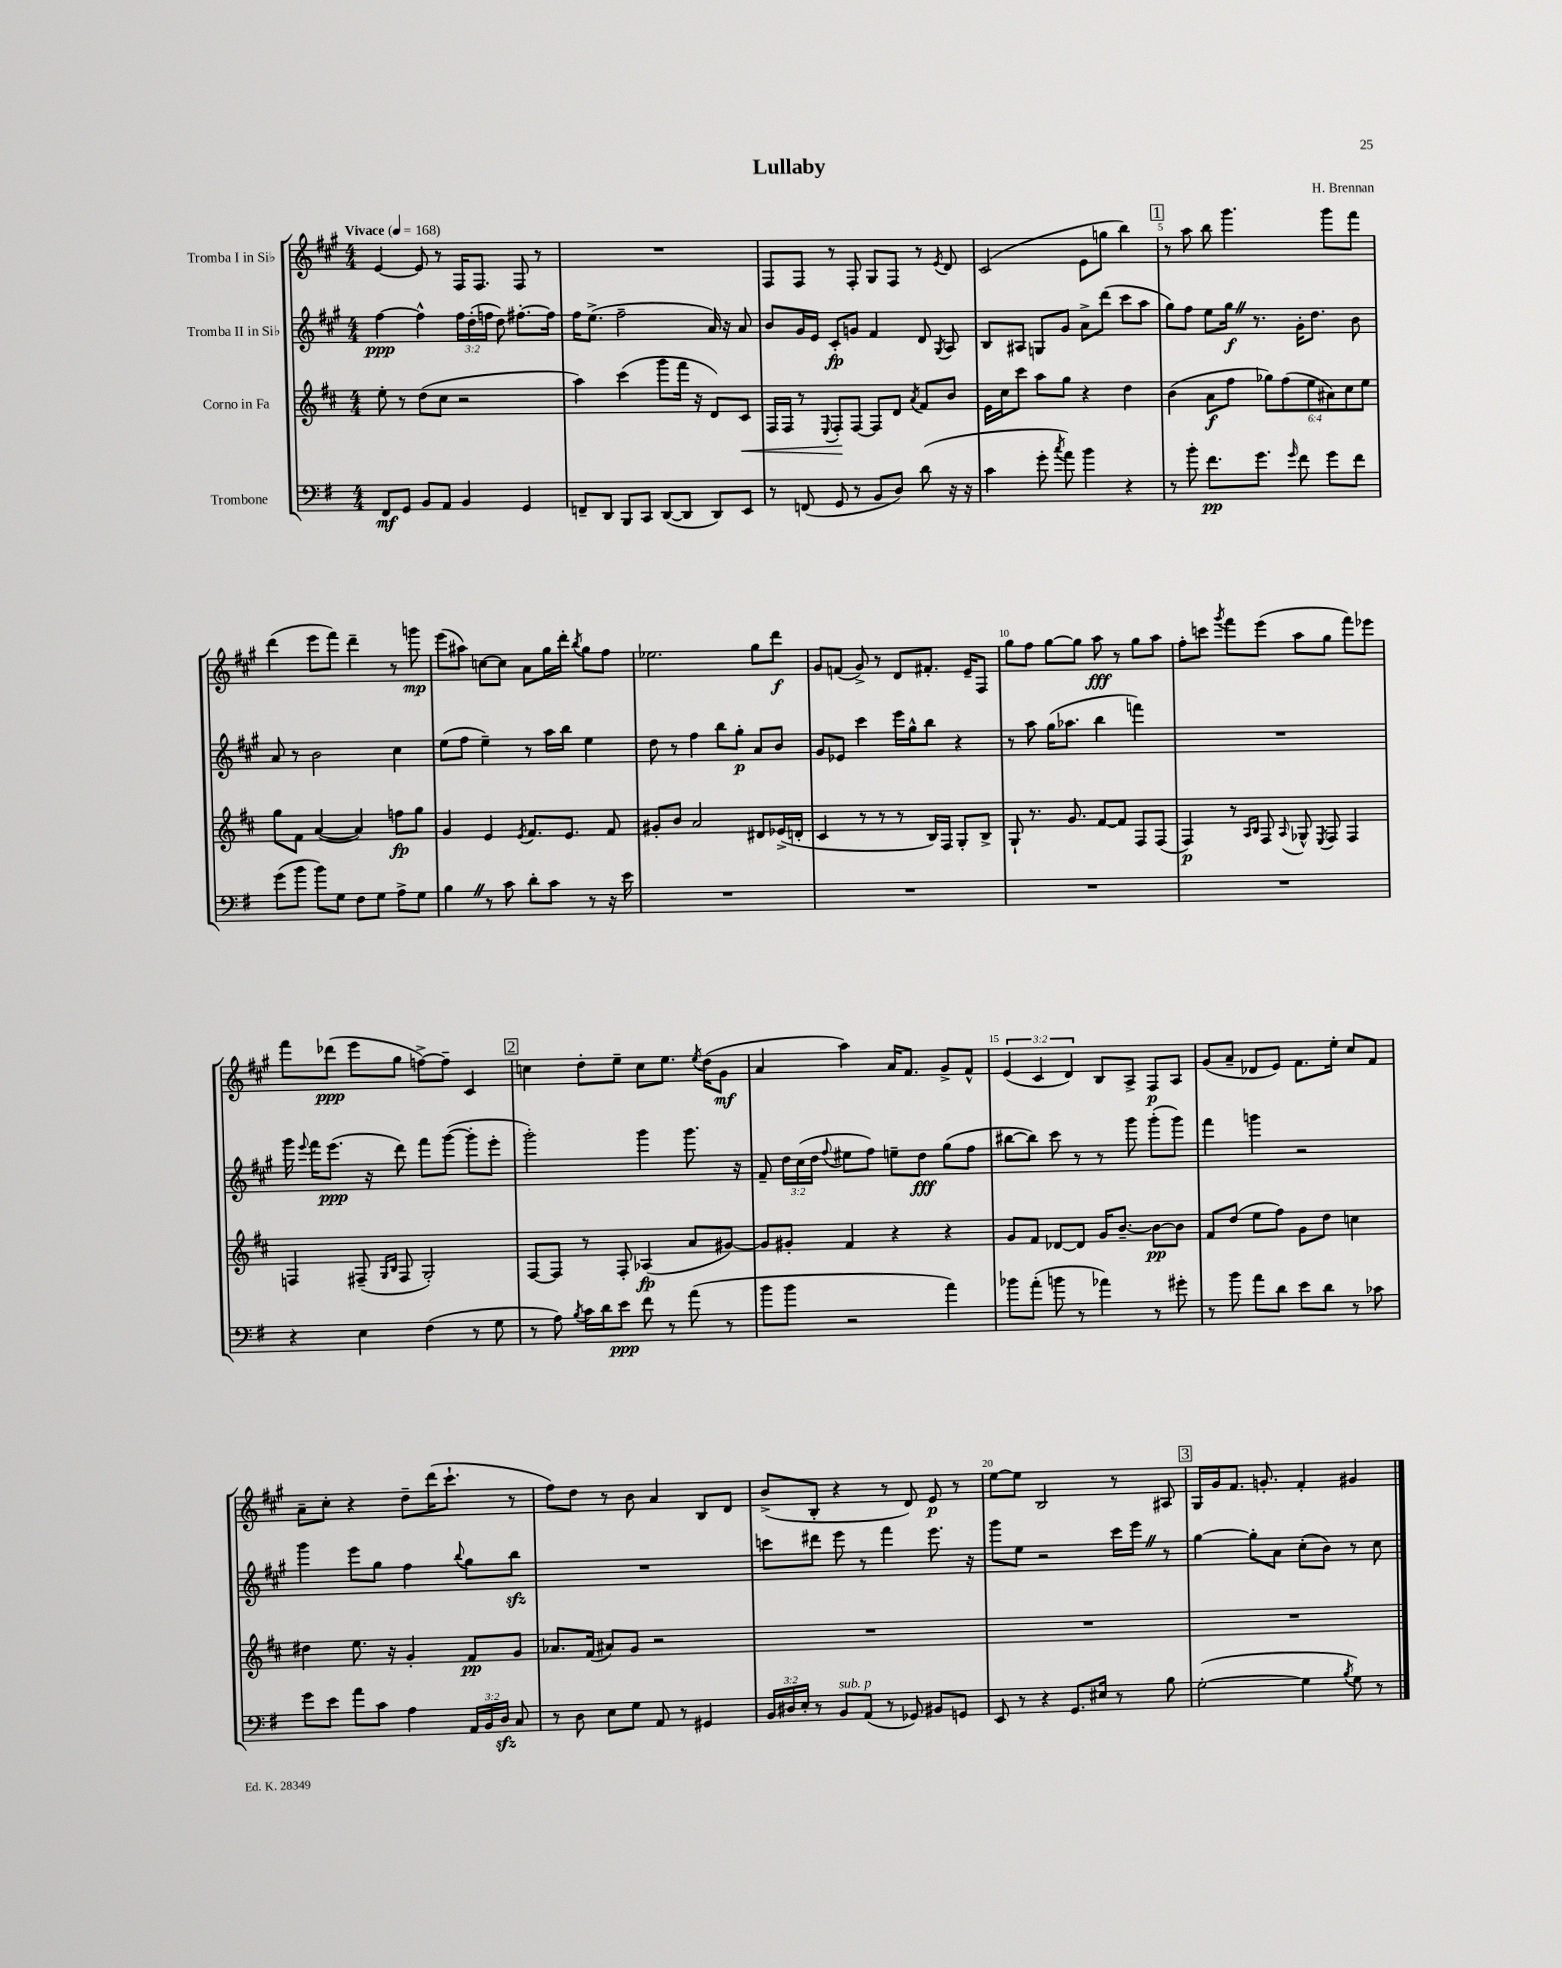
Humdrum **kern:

**kern	**kern	**kern	**kern
*staff4	*staff3	*staff2	*staff1
*clefF4	*clefG2	*clefG2	*clefG2
*k[f#]	*k[f#c#]	*k[f#c#g#]	*k[f#c#g#]
*M4/4	*M4/4	*M4/4	*M4/4
*MM168	*MM168	*MM168	*MM168
8FF#	8ee'	[4ff#	[4e
8GG	8r	.	.
8BB	(8dd	4ff#^^]	8e]
8AA	8cc#	.	8r
4BB	2r	24ff#	16F#
.	.	(24dd'	.
.	.	.	8.F#
.	.	24ff	.
.	.	8dd)	.
4GG	.	[8.ff#'	8F#
.	.	.	8r
.	.	16ff#]	.
=	=	=	=
8FF~	4aa)	16ff#	1r
.	.	(8.ee^	.
8DD	.	.	.
8BBB	(4ccc#	2ff#~	.
8CC	.	.	.
([8DD	8ggg	.	.
8DD]	16fff#	.	.
.	16r	.	.
8DD)	8d)	16a)	.
.	.	16r	.
8EE	8c#	8a	.
=	=	=	=
8r	16F#	8b	8F#
.	16F#	.	.
(8FF	8r	16g#	8F#
.	.	16e	.
.	8qqE	.	.
8GG	8F#'	8c#'	8r
8r	[8F#	8g	8F#'
8BB	8F#]	4f#	8G#
8D)	8d	.	8F#
.	8qa	.	.
(8d	8f#	8d	8r
.	.	8qG#	8qe
16r	8b	8A	8d
16r	.	.	.
=	=	=	=
4c	16e	8B	(2c#
.	16cc#	.	.
.	8ccc#	8A#	.
8g'	8aa	8G	.
8qcc	.	.	.
8a)	8gg	8g#	.
4b	4r	8a^	8e
.	.	(8ddd	8gg
4r	4dd	8ccc#	4bb)
.	.	8aa	.
=	=	=	=
8r	(4b	8gg#)	8r
8b'	.	8ff#	8aa
8.f#	8a	8ee	8bb
.	8ff#	16gg#	4.ggg#
8.g	.	8.r	.
.	12gg-)	.	.
.	(12ff#	.	.
16qqg	.	.	.
8f#	.	16g#'	.
.	12ee	.	.
.	.	8.dd	.
8g	12a#)	.	8ggg#
.	12cc#	.	.
8f#	.	8b	8fff#
.	12ee	.	.
=	=	=	=
(8g	8gg	8a	(4ddd
8b	8f#	8r	.
8b)	([4a	2b	8eee
8G	.	.	8fff#)
8F#	4a])	.	4ddd~
8G	.	.	.
8A^	8ff	4cc#	8r
8G	8gg	.	8ggg
=	=	=	=
4B	4g	(8ee	(8eee
.	.	8ff#	8aa#)
8r	4e	4ee~)	[8cc
8c	.	.	8cc]
.	8qe	.	.
8d'	8.f#	8r	8a
8c	.	16aa	16gg#
.	8.e	16bb	16ddd'
.	.	.	8qbb
8r	.	4ee	8gg#
16r	8f#	.	8ff#
16e	.	.	.
=	=	=	=
1r	8g#'	8dd	2.ee-
.	8b	8r	.
.	2a	4ff#	.
.	.	8bb	.
.	.	8gg#'	.
.	8d#	8a	8gg#
.	(16e-^	8b	8ddd
.	16d'	.	.
=	=	=	=
1r	4c#	8g#	8g#
.	.	8e-	(8f
.	8r	4ccc#	8g#^)
.	8r	.	8r
.	8r	16eee	8d
.	.	16gg#^^	.
.	16B)	8bb	8.f#'
.	16F#	.	.
.	8G'	4r	.
.	.	.	16e~
.	8B^	.	8F#
=	=	=	=
1r	8G`	8r	8gg#
.	8.r	8aa	8ff#
.	.	(16gg#	[8gg#
.	8.g	8.aa-	.
.	.	.	8gg#]
.	[8f#	4bb	8aa
.	8f#]	.	8r
.	8F#	4fff)	8gg#
.	(8F#	.	8aa
=	=	=	=
1r	4F#)	1r	8ff#'
.	.	.	8ccc
.	.	.	8qggg#
.	8r	.	8fff#
.	16qqA	.	.
.	16qqB	.	.
.	8F#	.	(8eee
.	8qqA	.	.
.	8G-^^	.	8aa
.	8qE	.	.
.	8F#	.	8gg#
.	4F#	.	8fff#)
.	.	.	8eee-
=	=	=	=
4r	4F	16ggg#	8fff#
.	.	8qqeee	.
.	.	16fff#	.
.	.	(8.eee	(8ddd-
4E	(8F#~	.	8eee
.	.	16r	.
.	16qqG	.	.
.	16qqB	.	.
.	8F#	8ddd)	8gg#
(4F#	2G')	8fff#	[8ff^)
.	.	([8ggg#	8ff~]
8r	.	8ggg#']	4c#
8G	.	8eee'	.
=	=	=	=
8r	[8F#	2ggg#')	4cc
8A)	8F#]	.	.
8qB	.	.	.
16c	8r	.	8dd'
16d	.	.	.
8e	8F#'	.	8ee~
8f#	(4A-	4ggg#	8cc
8r	.	.	8.ee
(8a	8a	8.ggg#	.
.	.	.	8qee
.	.	.	(16dd
8r	[8g#)	.	8g#
.	.	16r	.
=	=	=	=
8b	8g#]	8f#~	4a
8b	8g#'	24dd	.
.	.	(24cc#	.
.	.	24dd	.
.	.	8qqff#	.
2r	4f#	8ee#	4aa)
.	.	8ff#)	.
.	4r	8ee~	16a
.	.	.	8.f#
.	.	8dd	.
4a)	4r	(8gg#	8g#^
.	.	8ff#	8f#^^
=	=	=	=
8b-	8g	[8bb#	(6e
(8a'	8f#	8bb#])	.
.	.	.	6c#
8b	[8d-	8ccc#	.
.	.	.	6d)
8r	8d-]	8r	.
4a-)	16g	8r	8B
.	[8.b~	.	.
.	.	8ggg#	8A^
8r	8b_	(8ggg#'	8F#
8g#'	8b]	8ggg#)	8A
=	=	=	=
8r	8f#	4fff#	(8g#
8b	(8dd	.	8a~
8a	8ee	4ggg	8d-
8d	8ff#)	.	8e)
8e	8g	2r	8.f#
8d	8dd	.	.
.	.	.	16ee'
8r	4cc	.	8cc#
8c-	.	.	8f#
=	=	=	=
8g	4dd#	4ggg#	8a~
8e	.	.	8cc#'
8a	8.ee	8eee	4r
8c	.	8gg#	.
.	16r	.	.
4A	4g'	4ff#	8dd~
.	.	.	(16ddd
.	.	.	8.ccc#`
.	.	8qqbb	.
24AA	8f#	8gg#	.
24BB	.	.	.
24D	.	.	.
8C	8g	8bb	8r
=	=	=	=
8r	8.a-	1r	8ff#)
8D	.	.	8dd
.	(16f#	.	.
8E	8a#)	.	8r
8G	8g	.	8b
8AA	2r	.	4a
8r	.	.	.
4GG#	.	.	8B
.	.	.	8d
=	=	=	=
24BB	1r	8ccc	(8b^
24D#	.	.	.
24E'	.	.	.
8r	.	8ddd#	8B'
8BB	.	8eee	4r
(8AA	.	8r	.
8r	.	4fff#	8r
8GG-)	.	.	8d)
8BB#	.	8.eee	8e
8GG	.	.	8r
.	.	16r	.
=	=	=	=
8EE	1r	8ggg#	[8ee
8r	.	8ee	8ee]
4r	.	2r	2B
8.GG	.	.	.
16E#	.	.	.
8r	.	16ccc#	8r
.	.	16eee	.
8B	.	8r	8A#
=	=	=	=
([2G'	1r	[4gg#	16G#
.	.	.	16g#
.	.	.	8.f#
.	.	8gg#']	.
.	.	.	8.g'
.	.	8a	.
4G]	.	(8cc#'	4f#'
.	.	8b)	.
8qB	.	.	.
8G)	.	8r	4g#
8r	.	8cc#	.
==	==	==	==
*-	*-	*-	*-
